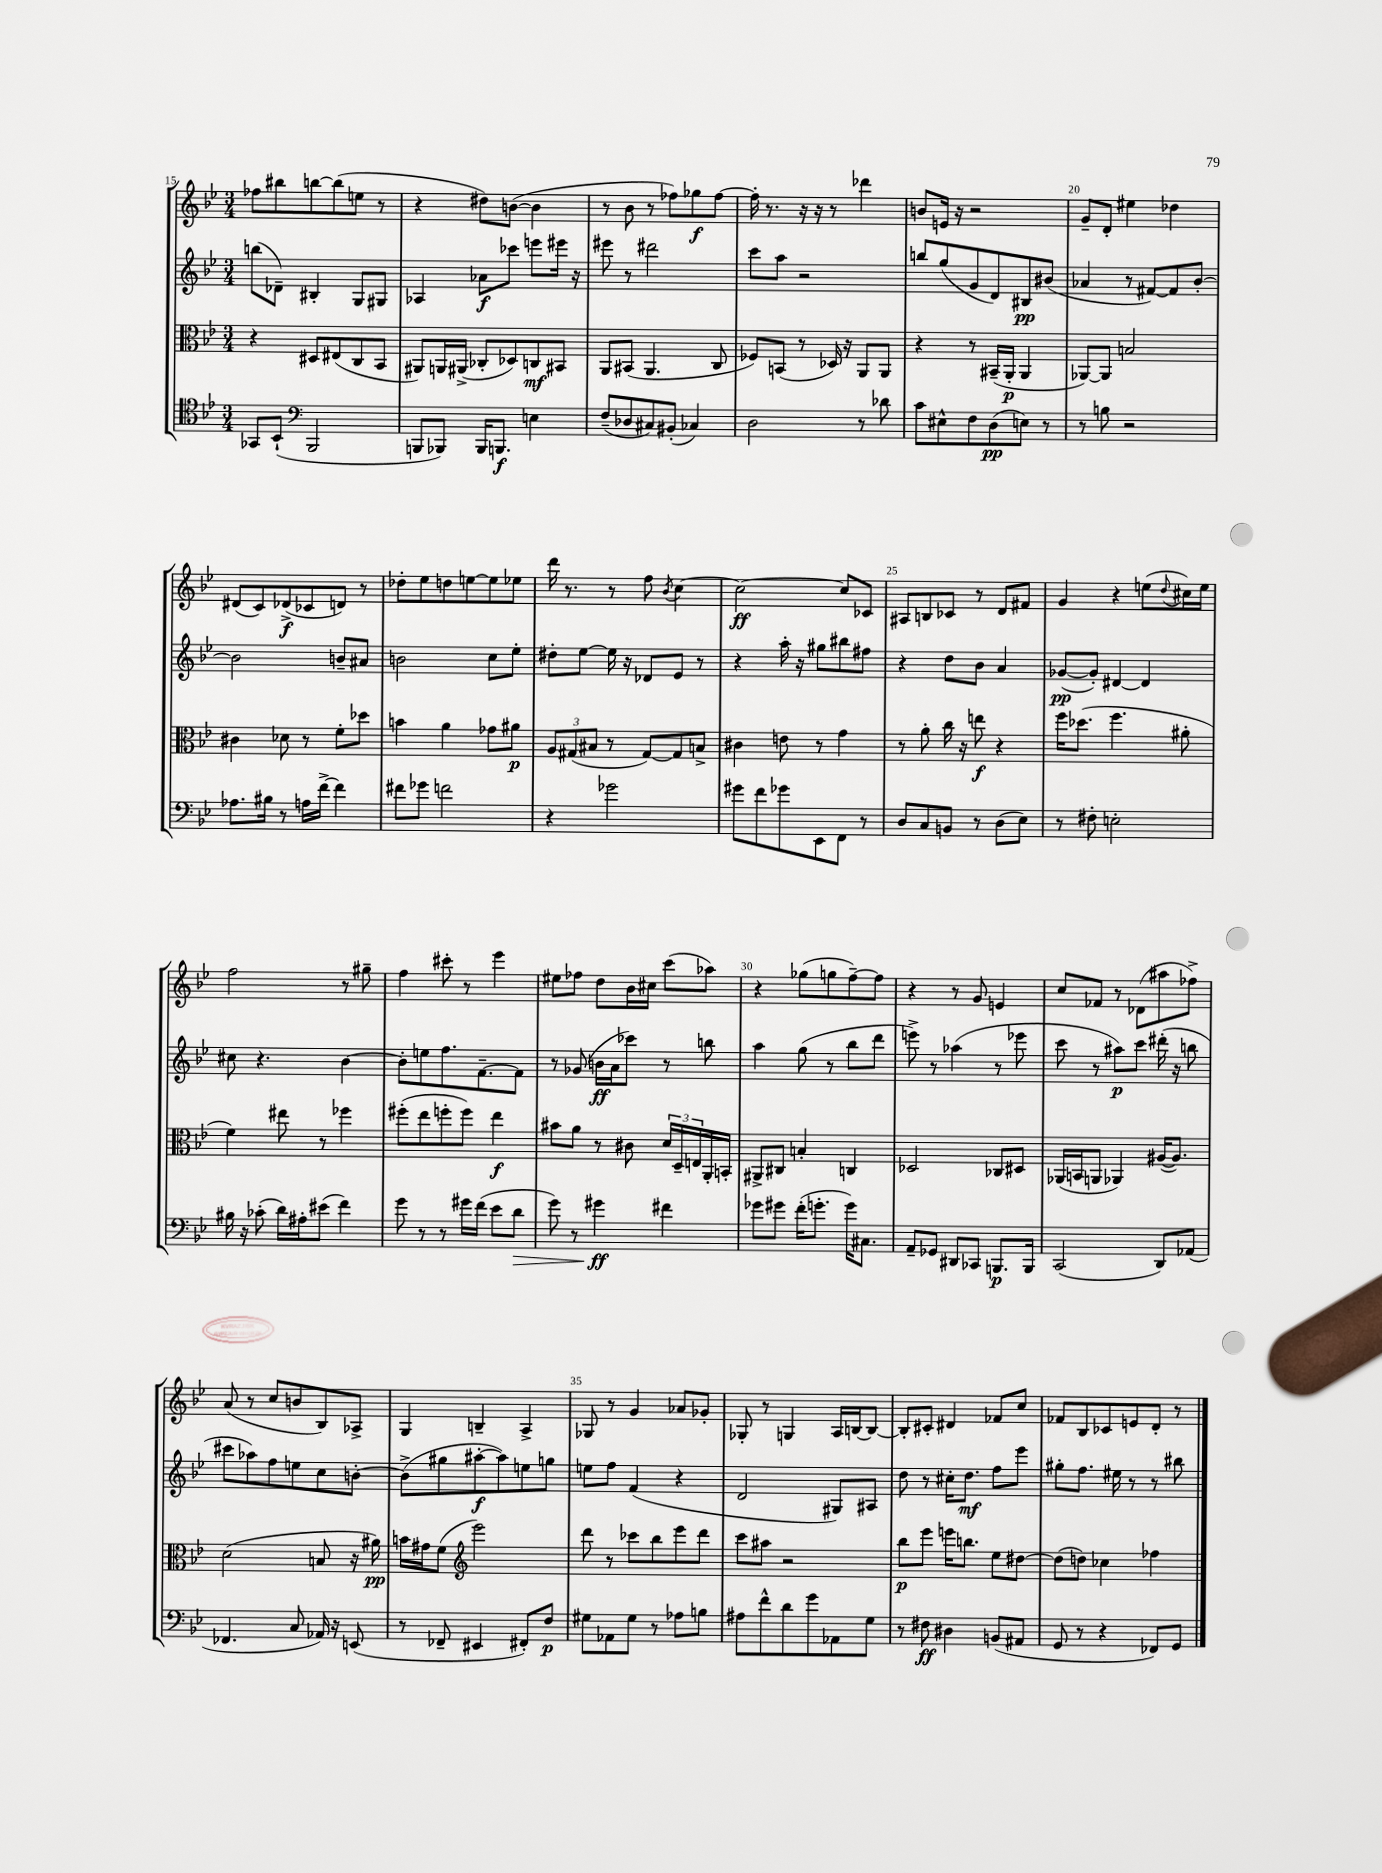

**kern	**kern	**kern	**kern
*staff4	*staff3	*staff2	*staff1
*clefC4	*clefC3	*clefG2	*clefG2
*k[b-e-]	*k[b-e-]	*k[b-e-]	*k[b-e-]
*M3/4	*M3/4	*M3/4	*M3/4
8GG-/L	4r	(8bb\L	8ff-\L
(8BB-`/J	.	8d-~\J)	8bb#\
*clefF4	*	*	*
2BBB-/	8D#/L	4B#'/	[8bb\
.	(8E#/	.	(8bb\]
.	8C/	8G/L	8ee\J
.	8BB-/J	8G#/J	8r
=	=	=	=
8BBB/L	8AA#/L)	4A-/	4r
8BBB-/J)	16AA/L	.	.
.	(16AA#^/JJ	.	.
16BBB-/LK	8C-'/L	8a-\L	8dd#\L)
8.BBB/J	.	.	.
.	8D-/)	8ccc-\J	([8b\J
4E\	8C/	8eee\L	4b\]
.	8BB#/J	16eee#\Jk	.
.	.	16r	.
=	=	=	=
(8F~/L	8AA/L	8eee#\	8r
8D-/	(8BB#/J	8r	8b-\
8C#/)	4.AA/	2ddd#\	8r
(8BB#'/J	.	.	8ff-\L)
4C-/)	.	.	8gg-\
.	8C/	.	[8ff-\J
=	=	=	=
2D\	8F-/L)	8ccc\L	16ff-'\]
.	.	.	8.r
.	(8BB/J	8aa\J	.
.	8r	2r	16r
.	.	.	16r
.	16D-/)	.	8r
.	16r	.	.
8r	8AA/L	.	4ddd-\
8d-\	8AA/J	.	.
=	=	=	=
8c\L	4r	8bb/L	8b/L
8E#^^\	.	(8gg/	16e/Jk
.	.	.	16r
8F\	8r	8g/	2r
(8D\	(16BB#~/LL	8d/)	.
.	16AA'/JJ	.	.
8E\J)	4AA/	8B#/	.
8r	.	(8b#/J	.
=	=	=	=
8r	[8AA-/L)	4a-/	8g~/L
8B\	8AA-/]J	.	8d'/J
2r	2B/	8r	4ee#\
.	.	[8f#/L)	.
.	.	8f#/]	4dd-\
.	.	[8b-'/J	.
=	=	=	=
8.A-\L	4c#\	2b-\]	(8d#/L
.	.	.	8c/)
16B#\Jk	.	.	.
8r	8d-\	.	(8d-^/
16A\LL	8r	.	8c-/
[16f^\JJ	.	.	.
4f\]	8f'\L	8b~/L	8d/J)
.	8dd-\J	8a#/J	8r
=	=	=	=
8f#\L	4b\	2b\	8dd-'\L
8g-\J	.	.	8ee-\
2f\	4a\	.	8dd\
.	.	.	[8ee\
.	8g-\L	8cc\L	8ee\]
.	8a#\J	8ee-'\J	8ee-\J
=	=	=	=
4r	12A/L	8dd#'\L	16ddd\
.	.	.	8.r
.	(12G#/	.	.
.	.	[8ee-\J	.
.	12B#/J	.	.
2g-\	8r	16ee-\]	8r
.	.	16r	.
.	[8G#/L)	8d-/L	8ff\
.	.	.	8qb-/
.	8G#/]	8e-/J	[4cc\
.	8B^/J	8r	.
=	=	=	=
8g#\L	4c#\	4r	2cc\_
8f\	.	.	.
8g-\	8e\	16aa'\	.
.	.	16r	.
8EE-\	8r	8gg#\L	.
8FF\J	4g\	8bb#\	8cc/]L
8r	.	8ff#\J	8c-/J
=	=	=	=
8D/L	8r	4r	8A#/L
8C/	8a'\	.	8B/
8BB/J	16cc\	8dd\L	8c-/J
.	16r	.	.
8r	8ee\	8b-\J	8r
(8D\L	4r	4a/	8d/L
8E-\J)	.	.	8f#/J
=	=	=	=
8r	16ff\LK	([8g-/L	4g/
.	(8.dd-\J	.	.
8F#'\	.	8g-'/]J)	.
2E'\	4.ff\	[4d#/	4r
.	.	4d#/]	(8ee\L
.	.	.	8qqdd/
.	8a#'\	.	16cc#\L)
.	.	.	16ee\JJ
=	=	=	=
16B#\	4f\)	8cc#\	2ff\
16r	.	.	.
(8c-'\	.	4.r	.
16d\LL)	8ee#\	.	.
16A#'\J	.	.	.
(8e#\J	8r	.	.
4f\)	4ff-\	[4b-\	8r
.	.	.	8gg#~\
=	=	=	=
8g\	(8ff#'\L	8b-'\]L	4ff\
8r	8ee-\	8ee\	.
8r	8ff'\	8.ff\	8ccc#'\
16g#\LL	8ff\J)	.	8r
(16f\JJ	.	[8.f~\	.
8e-\L	4ee-\	.	4eee-\
8d\J	.	8f\]J	.
=	=	=	=
8g\)	8b#\L	8r	8ee#\L
8r	8a\J	(8g-/	8ff-\J
4g#\	8r	16b\LL	8dd\L
.	.	16a\J	.
.	8c#\	8ccc-\J)	16b-\L
.	.	.	16cc#\JJ
4f#\	24d/LL	8r	(8ccc\L
.	24D~/	.	.
.	24E/	.	.
.	16AA'/	8bb\	8aa-\J)
.	16BB'/JJ	.	.
=	=	=	=
8g-\L	8AA#^/L	4aa\	4r
8g#\J	8C#/J	.	.
(16f'\LK	4B'/	(8gg\	(8gg-\L
8.g'\J	.	.	.
.	.	8r	8gg\
16g\LK)	4C/	8bb-\L	[8ff~\)
8.C#\J	.	.	.
.	.	8ddd\J	8ff\]J
=	=	=	=
8AA~/L	2D-/	8eee^\)	4r
8GG-/J	.	8r	.
8DD#/L	.	(4aa-\	8r
8CC-/J	.	.	8g/
8.BBB/L	8C-/L	8r	4e/
.	8D#/J	8eee-\	.
16BBB/Jk	.	.	.
=	=	=	=
(2CC/	(16AA-/LL	8ccc\	8cc/L
.	16BB/J	.	.
.	8AA/J	8r	8f-/J
.	4AA-/)	8aa#\L)	8r
.	.	8ccc\J	(8d-\L
8DD/L)	([16A#/LK	(16ddd#'\	8aa#\
.	8.A#/]J)	16r	.
(8AA-/J	.	8bb\	8ff-^\J)
=	=	=	=
4.FF-/	(2d\	8ccc#\L	(8a/
.	.	8aa-\)	8r
.	.	8ff\	8cc/L
8C/	.	8ee\	8b/
16AA-/)	8B/	8cc\	8B-/)
16r	.	.	.
(8EE/	16r	[8b'\J	8A-^/J
.	16a#\)	.	.
=	=	=	=
8r	16b\LL	(8b^\]L	4G/
.	16g#\J	.	.
8FF-~/	(8f\J	8gg#\	.
*	*clefG2	*	*
4EE#/	2eee-\)	[8aa#'\	4B~/
.	.	8aa#\])	.
8FF#'/L)	.	8ee\	4A^/
8F/J	.	8gg\J	.
=	=	=	=
8G#\L	8ddd\	8ee\L	8G-/
8AA-\	8r	8ff\J	8r
8G#\J	8ccc-\L	(4f/	4g/
8r	8bb-\	.	.
8A-\L	8eee-\	4r	8a-/L
8B\J	8ddd\J	.	8g-'/J
=	=	=	=
8A#\L	8ccc\L	2d/	8G-'/
8f^^\	8aa#\J	.	8r
8d\	2r	.	4G/
8g\	.	.	.
8AA-\	.	8G#/L)	16A/LL
.	.	.	[16B/J
8G\J	.	8A#/J	8B/_J
=	=	=	=
8r	8bb-\L	8dd\	8B'/]L
8F#\	8eee-\J	8r	8c#'/J
4D#\	16eee\LK	16cc#'\LK	4d#/
.	8.bb\J	8.dd\J	.
(8BB/L	8ee-\L	8ff\L	8f-/L
8AA#/J	[8dd#\J	8eee-\J	8cc/J
=	=	=	=
8GG/	(8dd#\]L	8gg#'\L	8f-/L
8r	8dd\J)	8.ff\J	8B-/
4r	4cc-\	.	8c-/
.	.	16ee#\	.
.	.	8r	8e/
8FF-/L)	4ff-\	8r	8d'/J
8GG/J	.	8bb#\	8r
==	==	==	==
*-	*-	*-	*-
